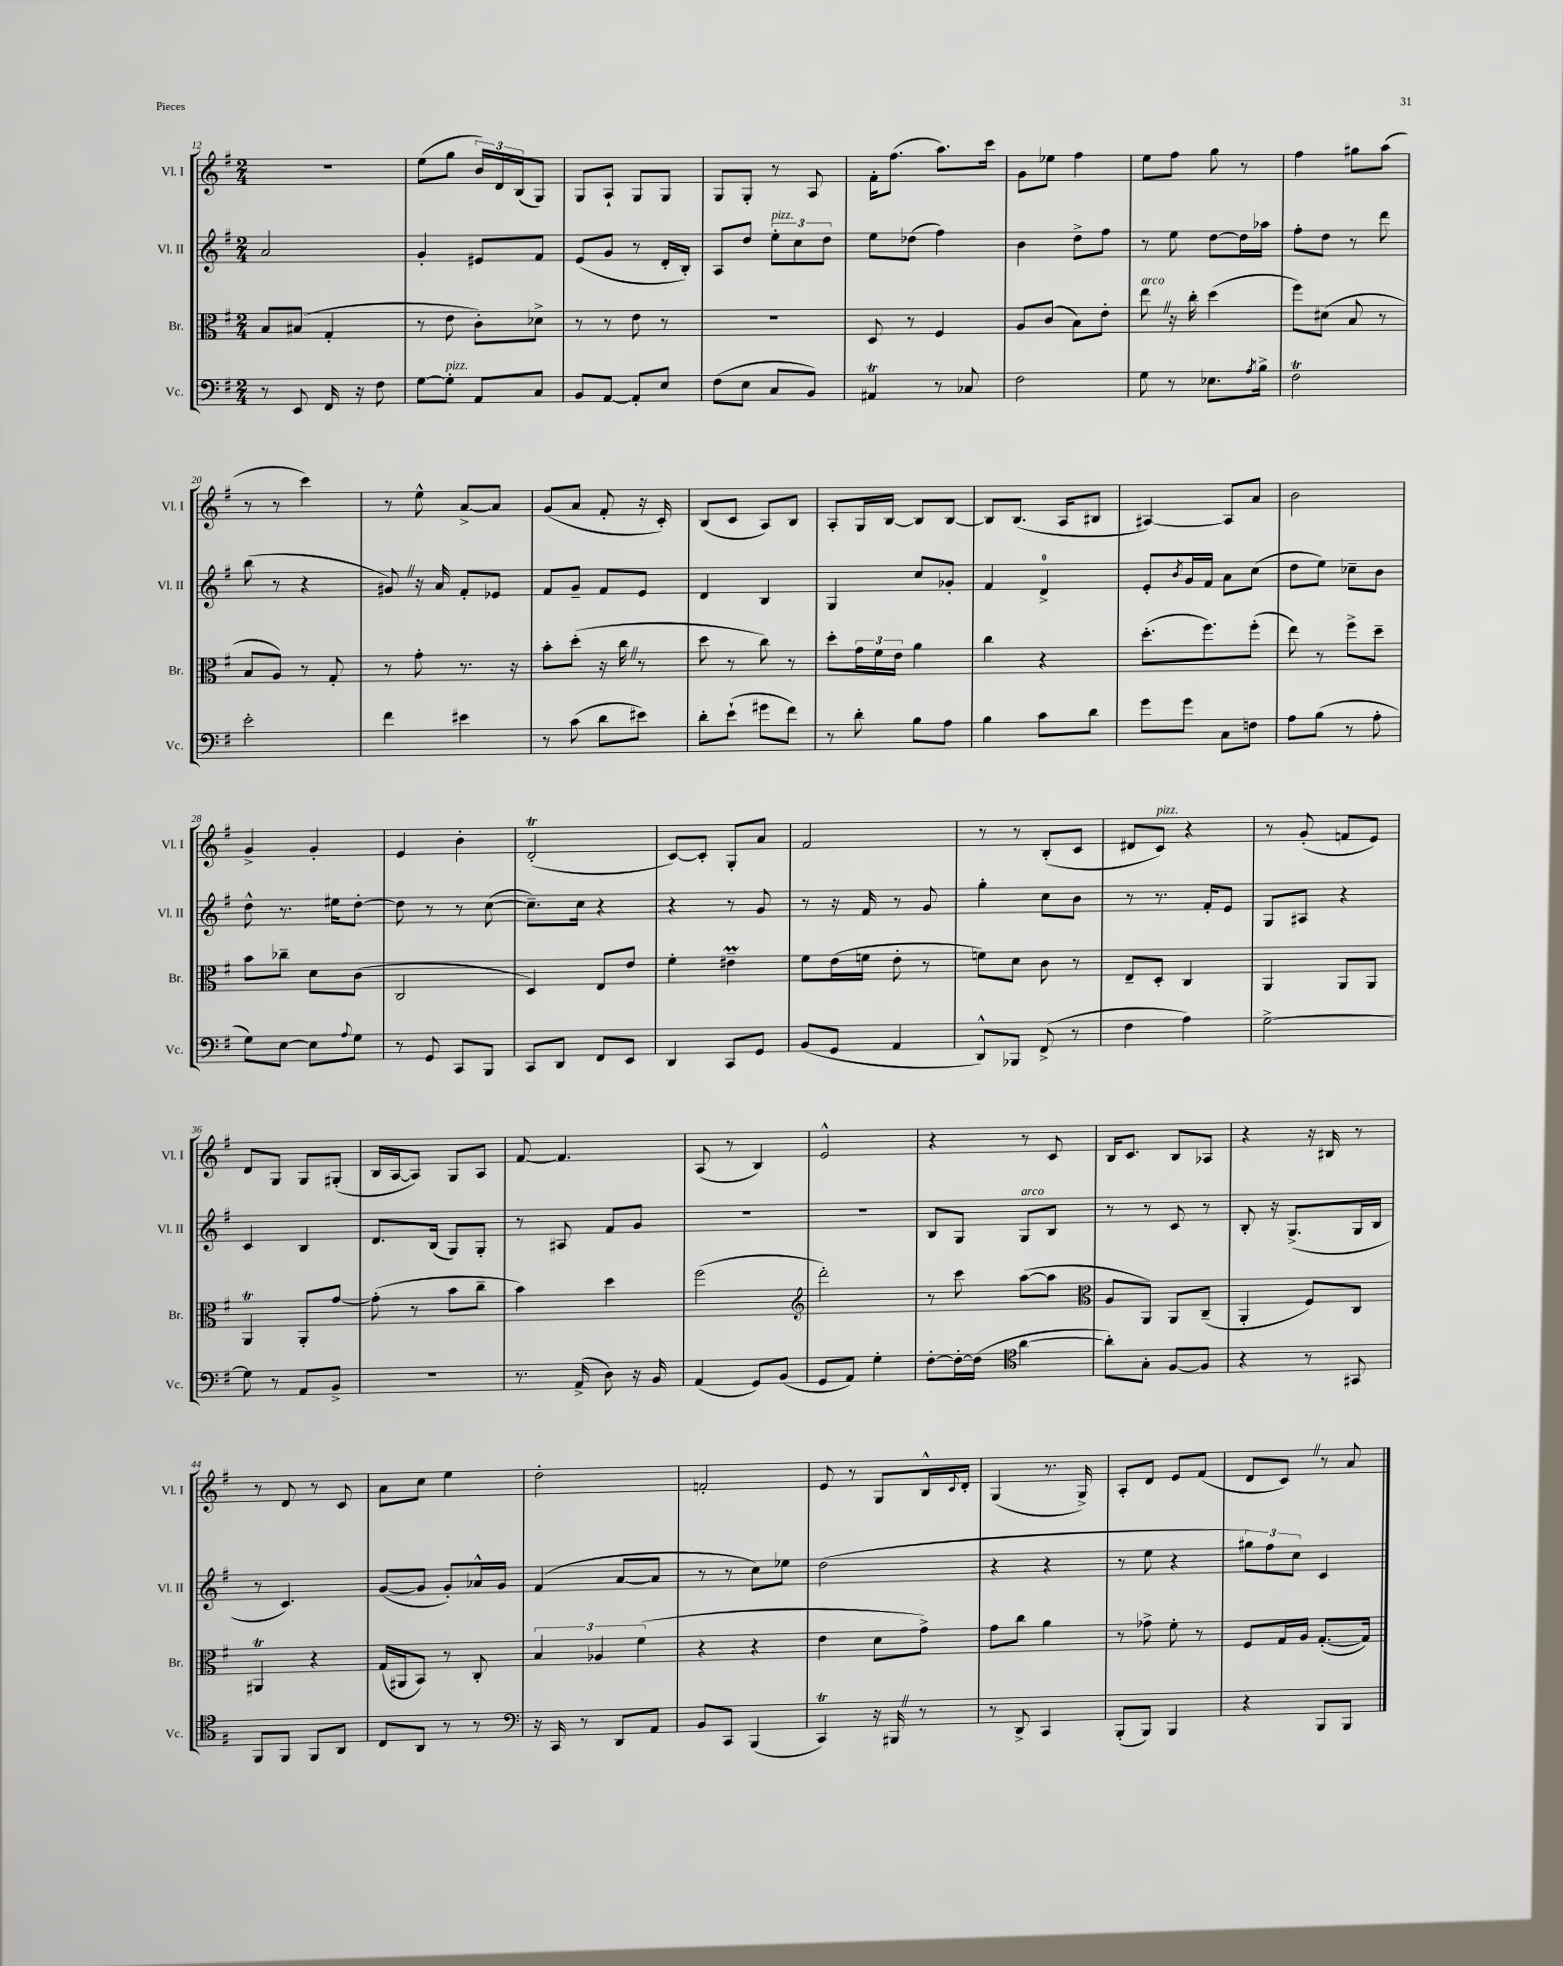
<<
\new StaffGroup <<
\new Staff = "s0" \with { instrumentName = "Vl. I" shortInstrumentName = "Vl. I" } {
    \clef treble \key g \major \numericTimeSignature \time 2/4
    R2 |
    e''8( g''8 \tuplet 3/2 { b'16) d'16 b16( } g8) |
    g8 a8-! g8 g8 |
    g8 g8-. r8 a8 |
    fis'16-. fis''8.( a''8.) c'''16 |
    g'8 ees''8 fis''4 |
    e''8 fis''8 g''8 r8 |
    fis''4 gis''8 a''8( |
    r8 r8 c'''4) |
    r8 e''8-^ a'8~-> a'8 |
    g'8( a'8 fis'8-. r16 c'16-.) |
    b8( c'8 a8) b8 |
    a8-. g16 b16~ b8 b8~ |
    b8 b8.( a16 bis8 |
    ais4~) ais8 a'8 |
    b'2 |
    g'4-> g'4-. |
    e'4 b'4-. |
    d'2-.\trill( |
    c'8~) c'8-. g8-. a'8 |
    fis'2 |
    r8 r8 b8-.( c'8 |
    dis'8 c'8^\markup { \italic "pizz." }) r4 |
    r8 g'8-.( f'8 e'8) |
    d'8 g8 g8 gis8-.( |
    b16 a16~ a8) g8 a8 |
    fis'8~ fis'4. |
    a8( r8 b4) |
    e'2-^ |
    r4 r8 c'8 |
    b16 c'8. b8 aes8 |
    r4 r16 bis16 r8 |
    r8 d'8 r8 c'8 |
    a'8 c''8 e''4 |
    d''2-. |
    f'2-. |
    e'8 r8 g8 b16-^ \appoggiatura { c'8 } d'16-. |
    g4( r8. g16->) |
    a8-. d'8 e'8 fis'8( |
    d'8 c'8) \once \override BreathingSign.text = \markup { \musicglyph "scripts.caesura.straight" } \breathe r8 a'8 \bar "|." |
}
\new Staff = "s1" \with { instrumentName = "Vl. II" shortInstrumentName = "Vl. II" } {
    \clef treble \key g \major \numericTimeSignature \time 2/4
    a'2 |
    g'4-. eis'8 fis'8 |
    e'8( g'8 r8 d'16-. b16-.) |
    a8 d''8 \tuplet 3/2 { e''8-.^\markup { \italic "pizz." } c''8 d''8 } |
    e''8 des''8( fis''4) |
    b'4 d''8-> fis''8 |
    r8 e''8 d''8~ d''16 aes''16 |
    fis''8-. d''8 r8 d'''8 |
    b''8( r8 r4 |
    gis'8) \once \override BreathingSign.text = \markup { \musicglyph "scripts.caesura.straight" } \breathe r16 a'16 fis'8-. ees'8 |
    fis'8 g'8-- fis'8 e'8 |
    d'4 b4 |
    g4 c''8 ges'8-. |
    fis'4 d'4-0-> |
    e'8-. \acciaccatura { b'8 } g'16 fis'16 a'8 c''8( |
    d''8 e''8) ces''8-- b'8 |
    d''8-^ r8. eis''16 d''8~-. |
    d''8 r8 r8 c''8~( |
    c''8.--) c''16 r4 |
    r4 r8 g'8 |
    r8 r16 fis'16 r8 g'8 |
    g''4-. c''8 b'8 |
    r8 r8. fis'16-. e'8 |
    g8 ais8 r4 |
    c'4 b4 |
    d'8. b16( g8) g8-. |
    r8 ais8 fis'8 g'8 |
    R2 |
    R2 |
    b8 g8 g8^\markup { \italic "arco" } b8 |
    r8 r8 c'8 r8 |
    b8-. r16 g8.->( g16 b16 |
    r8 c'4.) |
    g'8~( g'8 g'8-.) aes'16-^ g'16 |
    fis'4( a'8~ a'8 |
    r8 r8 c''8) ees''8 |
    d''2( |
    r4 r4 |
    r8 e''8 r4 |
    \tuplet 3/2 { gis''8) fis''8 c''8 } c'4 \bar "|." |
}
\new Staff = "s2" \with { instrumentName = "Br." shortInstrumentName = "Br." } {
    \clef alto \key g \major \numericTimeSignature \time 2/4
    b8 bis8( g4-. |
    r8 e'8 c'8-.) des'8-> |
    r8 r8 e'8 r8 |
    R2 |
    d8 r8 fis4 |
    a8 c'8( b8) e'8-. |
    e''8^\markup { \italic "arco" } \once \override BreathingSign.text = \markup { \musicglyph "scripts.caesura.straight" } \breathe r16 c''16-. d''4( |
    fis''8) dis'8( b8 r8 |
    b8 a8) r8 g8-. |
    r8 g'8-. r8. r16 |
    b'8-. d''8-.( r16 c''16 \once \override BreathingSign.text = \markup { \musicglyph "scripts.caesura.straight" } \breathe r8 |
    d''8 r8 c''8) r8 |
    d''8-. \tuplet 3/2 { g'16 fis'16 e'16 } a'4 |
    c''4 r4 |
    d''8.-.( fis''8.) fis''8-.( |
    e''8) r8 fis''8-> d''8-- |
    b'8 ces''8-- d'8 c'8( |
    c2 |
    d4) e8 e'8 |
    fis'4-. eis'4--\prall |
    fis'8 e'16( f'16 e'8-. r8 |
    f'8) d'8 c'8 r8 |
    e8-- d8-. c4 |
    a,4 a,8 a,8 |
    a,4\trill a,8-. g'8~ |
    g'8-.( r8 b'8 c''8-- |
    b'4) d''4 |
    fis''2( |
    \clef treble d'''2-.) |
    r8 c'''8 a''8~( a''8 |
    \clef alto a8 a,8) a,8 c8--( |
    a,4-. fis8) c8 |
    ais,4\trill r4 |
    g16( ais,16 b,8) r8 c8-. |
    \tuplet 3/2 { b4 aes4 fis'4( } |
    r4 r4 |
    e'4 d'8 g'8->) |
    g'8 c''8 a'4 |
    r8 ges'8-> fis'8-. r8 |
    fis8 g16 a16 g8.~-.( g16) \bar "|." |
}
\new Staff = "s3" \with { instrumentName = "Vc." shortInstrumentName = "Vc." } {
    \clef bass \key g \major \numericTimeSignature \time 2/4
    r8 e,8 fis,16 r16 fis8 |
    g8~ g8-.^\markup { \italic "pizz." } a,8 c8 |
    b,8 a,8~ a,8-. e8 |
    fis8( e8 c8 b,8) |
    ais,4\trill r8 ces8 |
    fis2 |
    g8 r8 ees8. \acciaccatura { a8 } b16-> |
    fis2\trill |
    e'2-. |
    fis'4 eis'4 |
    r8 c'8( d'8 eis'8) |
    d'8-. e'8-!( gis'8 fis'8) |
    r8 d'8-. b8 a8 |
    b4 c'8 d'8 |
    g'8 g'8 c8 f8 |
    a8 b8( r8 a8-. |
    g8) e8~ e8 \appoggiatura { a8 } g8 |
    r8 g,8 c,8 b,,8 |
    c,8 d,8 fis,8 e,8 |
    d,4 c,8 g,8 |
    b,8( g,8 a,4 |
    d,8-^) bes,,8 fis,8->( r8 |
    fis4 a4) |
    g2~-> |
    g8 r8 a,8 b,8-> |
    r2 |
    r8. a,16->( d8) r16 b,16 |
    a,4( g,8) b,8( |
    g,8 a,8) g4-. |
    fis8~-. fis16~-. fis16( \clef tenor a'4~ |
    a'8-.) g8-. fis8~ fis8 |
    r4 r8 gis,8 |
    fis,8 fis,8 fis,8 a,8 |
    c8 a,8 r8 r8 |
    \clef bass r16 c,16 r8 d,8 a,8 |
    b,8 c,8 b,,4( |
    c,4\trill) r16 bis,,16 \once \override BreathingSign.text = \markup { \musicglyph "scripts.caesura.straight" } \breathe r8 |
    r8 d,8-> c,4 |
    b,,8-.( b,,8) b,,4 |
    r4 b,,8 b,,8 \bar "|." |
}
>>
>>
\layout { \context { \Score currentBarNumber = #12 } }
